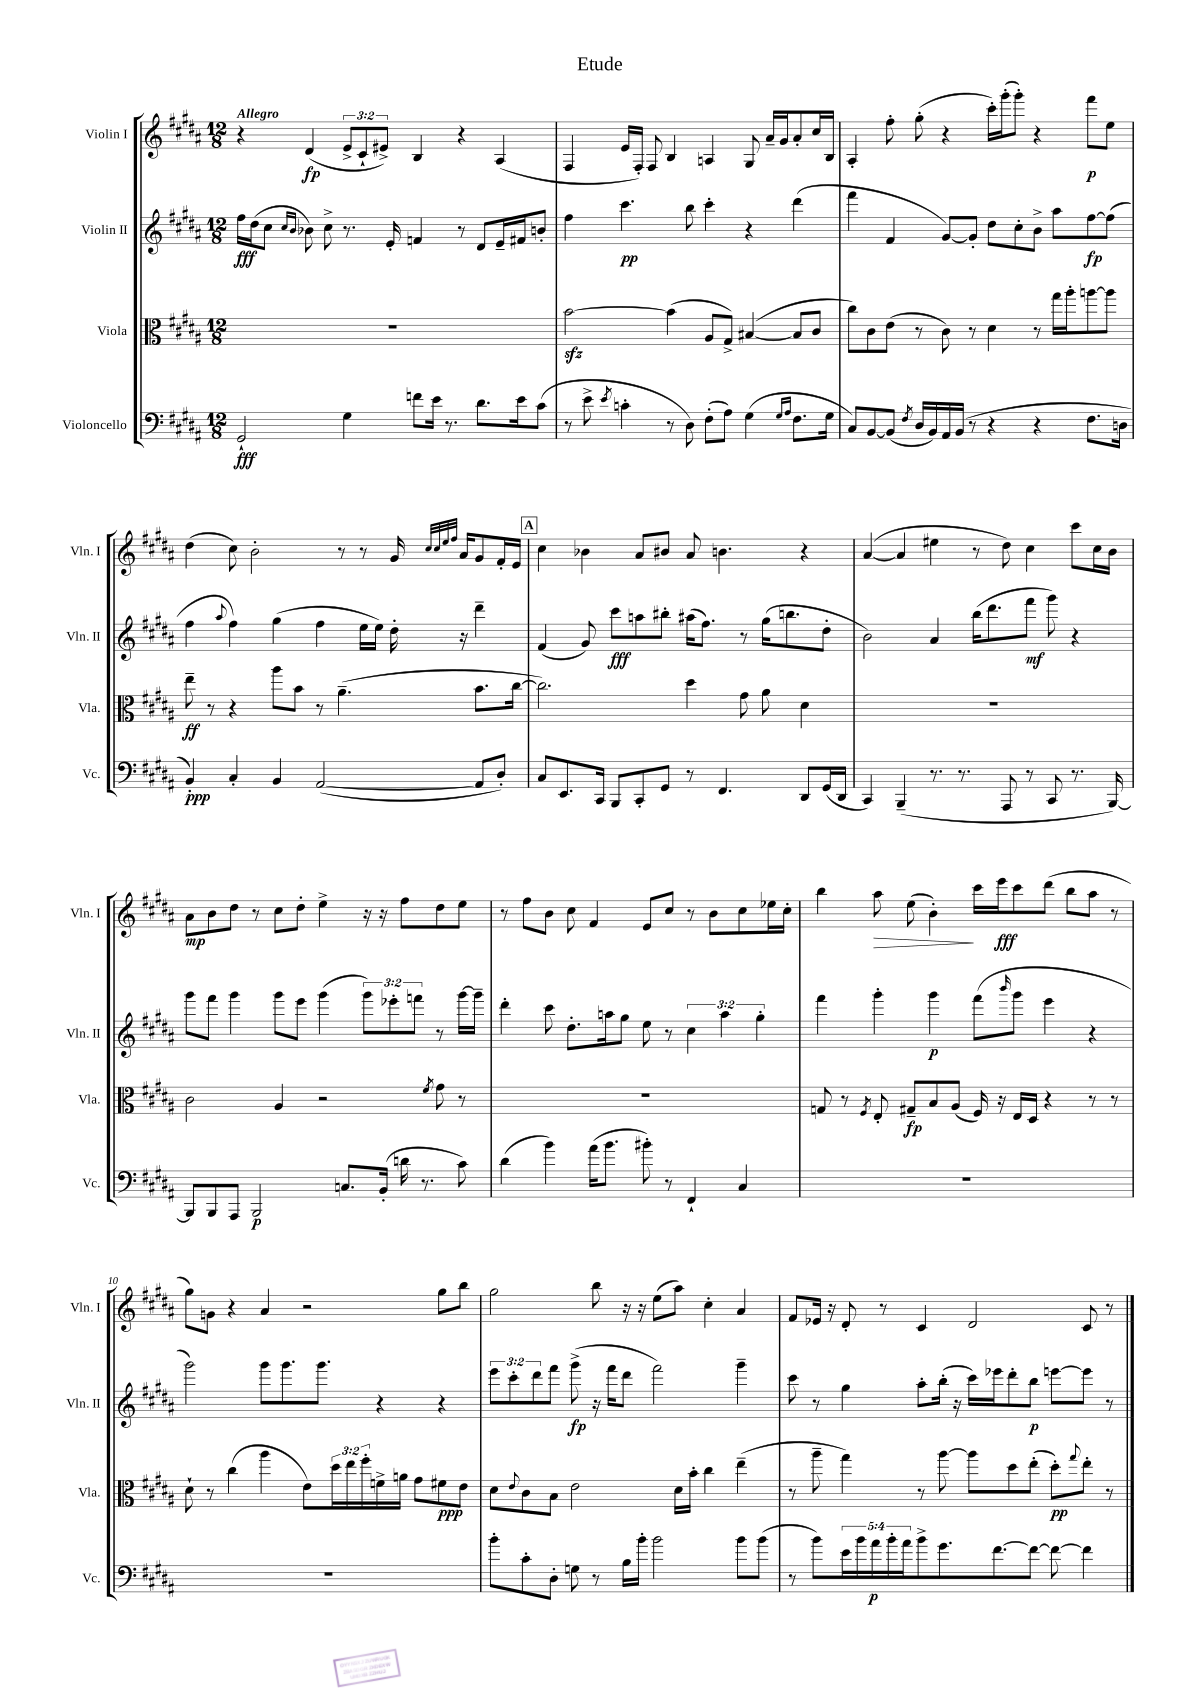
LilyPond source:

\header { title = "Etude" }
<<
\new StaffGroup <<
\new Staff = "s0" \with { instrumentName = "Violin I" shortInstrumentName = "Vln. I" } {
    \clef treble \key b \major \numericTimeSignature \time 12/8 \override Staff.TupletNumber.text = #tuplet-number::calc-fraction-text \tempo "Allegro"
    r4 dis'4\fp( \tuplet 3/2 { e'8-> cis'8-! eis'8->) } b4 r4 ais4( |
    fis4 e'16 fis16-.) fis8 b4 a4 gis8 ais'16-- gis'16 ais'8-. cis''16 b16 |
    ais4-. fis''8-. gis''8-.( r4 cis'''16-.) gis'''16-.( gis'''8-.) r4 fis'''8\p e''8 |
    dis''4( cis''8) b'2-. r8 r8 gis'16 \grace { cis''32 cis''32 e''32 fis''32 } ais'16 gis'8 fis'16-. e'16 |
    \mark \markup { \box "A" } cis''4 bes'4 ais'8 bis'8 ais'8 b'4. r4 |
    ais'4~( ais'4 eis''4 r8 dis''8) cis''4 cis'''8 cis''16 b'16 |
    ais'8\mp b'8 dis''8 r8 cis''8 dis''8-. e''4-> r16 r16 fis''8 dis''8 e''8 |
    r8 fis''8 b'8 cis''8 fis'4 e'8 cis''8 r8 b'8 cis''8 ees''16 cis''16-. |
    b''4 ais''8\> e''8( b'4-.\!) cis'''16 e'''16\fff cis'''8 dis'''8( b''8 ais''8 r8 |
    gis''8) g'8 r4 ais'4 r2 gis''8 b''8 |
    gis''2 b''8 r16 r16 e''8( ais''8) cis''4-. ais'4 |
    fis'8 ees'16 r16 dis'8-. r8 cis'4 dis'2 cis'8 r8 \bar "|." |
}
\new Staff = "s1" \with { instrumentName = "Violin II" shortInstrumentName = "Vln. II" } {
    \clef treble \key b \major \numericTimeSignature \time 12/8 \override Staff.TupletNumber.text = #tuplet-number::calc-fraction-text
    fis''16\fff dis''16( cis''8 \grace { cis''16 b'16 } bes'8) cis''8-> r8. e'16-. f'4 r8 dis'8 e'16-- fis'16 b'8-. |
    fis''4 cis'''4.\pp b''8 cis'''4-. r4 dis'''4( |
    fis'''4 fis'4 gis'8~) gis'8-. dis''8 cis''8-. b'8-> ais''8 fis''8~\fp fis''8( |
    fis''4 \appoggiatura { ais''8 } fis''4) gis''4( fis''4 e''16 e''16) dis''16-. r16 dis'''4-- |
    \mark \markup { \box "A" } fis'4( gis'8) cis'''8\fff a''8 bis''8-. ais''16( fis''8.) r8 gis''16( b''8. dis''8-. |
    b'2) ais'4 b''16( dis'''8. fis'''8\mf gis'''8) r4 |
    gis'''8 fis'''8 gis'''4 gis'''8 e'''8 gis'''4( \tuplet 3/2 { gis'''8) ees'''8-. f'''8 } r8 gis'''16~ gis'''16-- |
    dis'''4-. cis'''8 dis''8.-. a''16 gis''8 e''8 r8 \tuplet 3/2 { cis''4 a''4 gis''4-. } |
    fis'''4 gis'''4-. gis'''4\p fis'''8( \grace { b'''16 } gis'''8 e'''4 r4 |
    gis'''2) gis'''8 gis'''8. gis'''8. r4 r4 |
    \tuplet 3/2 { e'''8 cis'''8-. dis'''8 } fis'''8 gis'''8->\fp( r16 fis'''16 dis'''8 fis'''2) gis'''4-- |
    cis'''8 r8 gis''4 ais''8-. b''16-.( r16 cis'''16) ees'''16 dis'''8-. b''8\p e'''8~ e'''8 r8 \bar "|." |
}
\new Staff = "s2" \with { instrumentName = "Viola" shortInstrumentName = "Vla." } {
    \clef alto \key b \major \numericTimeSignature \time 12/8 \override Staff.TupletNumber.text = #tuplet-number::calc-fraction-text
    R1. |
    b'2~\sfz b'4( ais8 gis8->) bis4~( bis8 cis'8 |
    cis''8) cis'8 e'8( r8 cis'8) r8 dis'4 r8 gis''16 ais''16-. a''8~ a''8 |
    e''8--\ff r8 r4 ais''8 b'8 r8 ais'4.--( b'8. cis''16~ |
    \mark \markup { \box "A" } cis''2.) dis''4 gis'8 ais'8 dis'4 |
    R1. |
    cis'2 ais4 r2 \acciaccatura { fis'8 } gis'8 r8 |
    R1. |
    g8 r8 \acciaccatura { fis8 } e8-. gis8--\fp b8 ais8( fis16) r16 e16 dis16 r4 r8 r8 |
    dis'8-! r8 cis''4( ais''4 e'8) \tuplet 3/2 { dis''16 e''16 fis''16-. } f'16-> a'16 gis'8 fis'8\ppp e'8 |
    dis'8 \appoggiatura { e'8 } cis'8 b8 e'2 dis'16 b'16-. cis''4 e''4--( |
    r8 ais''8-- gis''4) r8 ais''8~ ais''8 dis''8 e''8-.( dis''8-.\pp) \appoggiatura { gis''8 } e''8-. r8 \bar "|." |
}
\new Staff = "s3" \with { instrumentName = "Violoncello" shortInstrumentName = "Vc." } {
    \clef bass \key b \major \numericTimeSignature \time 12/8 \override Staff.TupletNumber.text = #tuplet-number::calc-fraction-text
    gis,2-!\fff gis4 f'8 e'16 r8. dis'8. e'16 cis'8( |
    r8 e'8-> \acciaccatura { e'8 } c'4-. r8 dis8) fis8-.( ais8) gis4( \grace { gis16 ais16 } fis8. gis16 |
    cis8) b,8~ b,8( \acciaccatura { fis8 } dis16 b,16) ais,16 b,16( r8 r4 r4 fis8. d16 |
    b,4-.\ppp) cis4-. b,4 ais,2~( ais,8 dis8-.) |
    \mark \markup { \box "A" } cis8 e,8. cis,16 b,,8 cis,8-. gis,8 r8 fis,4. dis,8 gis,16( dis,16 |
    cis,4) b,,4--( r8. r8. ais,,8 r8 cis,8 r8. b,,16~) |
    b,,8 b,,8 ais,,8 b,,2\p c8. b,16-.( d'16 r8. cis'8) |
    dis'4( b'4) ais'16( b'8. bis'8-.) r8 fis,4-! cis4 |
    R1. |
    R1. |
    b'8-. cis'8-. dis8-. g8 r8 b16 b'16-. b'2 b'8 b'8( |
    r8 b'8) \tuplet 5/4 { e'16 b'16 ais'16\p b'16-. ais'16 } b'8-> gis'8. fis'8.~ fis'8~ fis'8~ fis'4 \bar "|." |
}
>>
>>
\layout { \context { \Score \override BarNumber.break-visibility = ##(#f #t #t) barNumberVisibility = #(every-nth-bar-number-visible 5) } }
